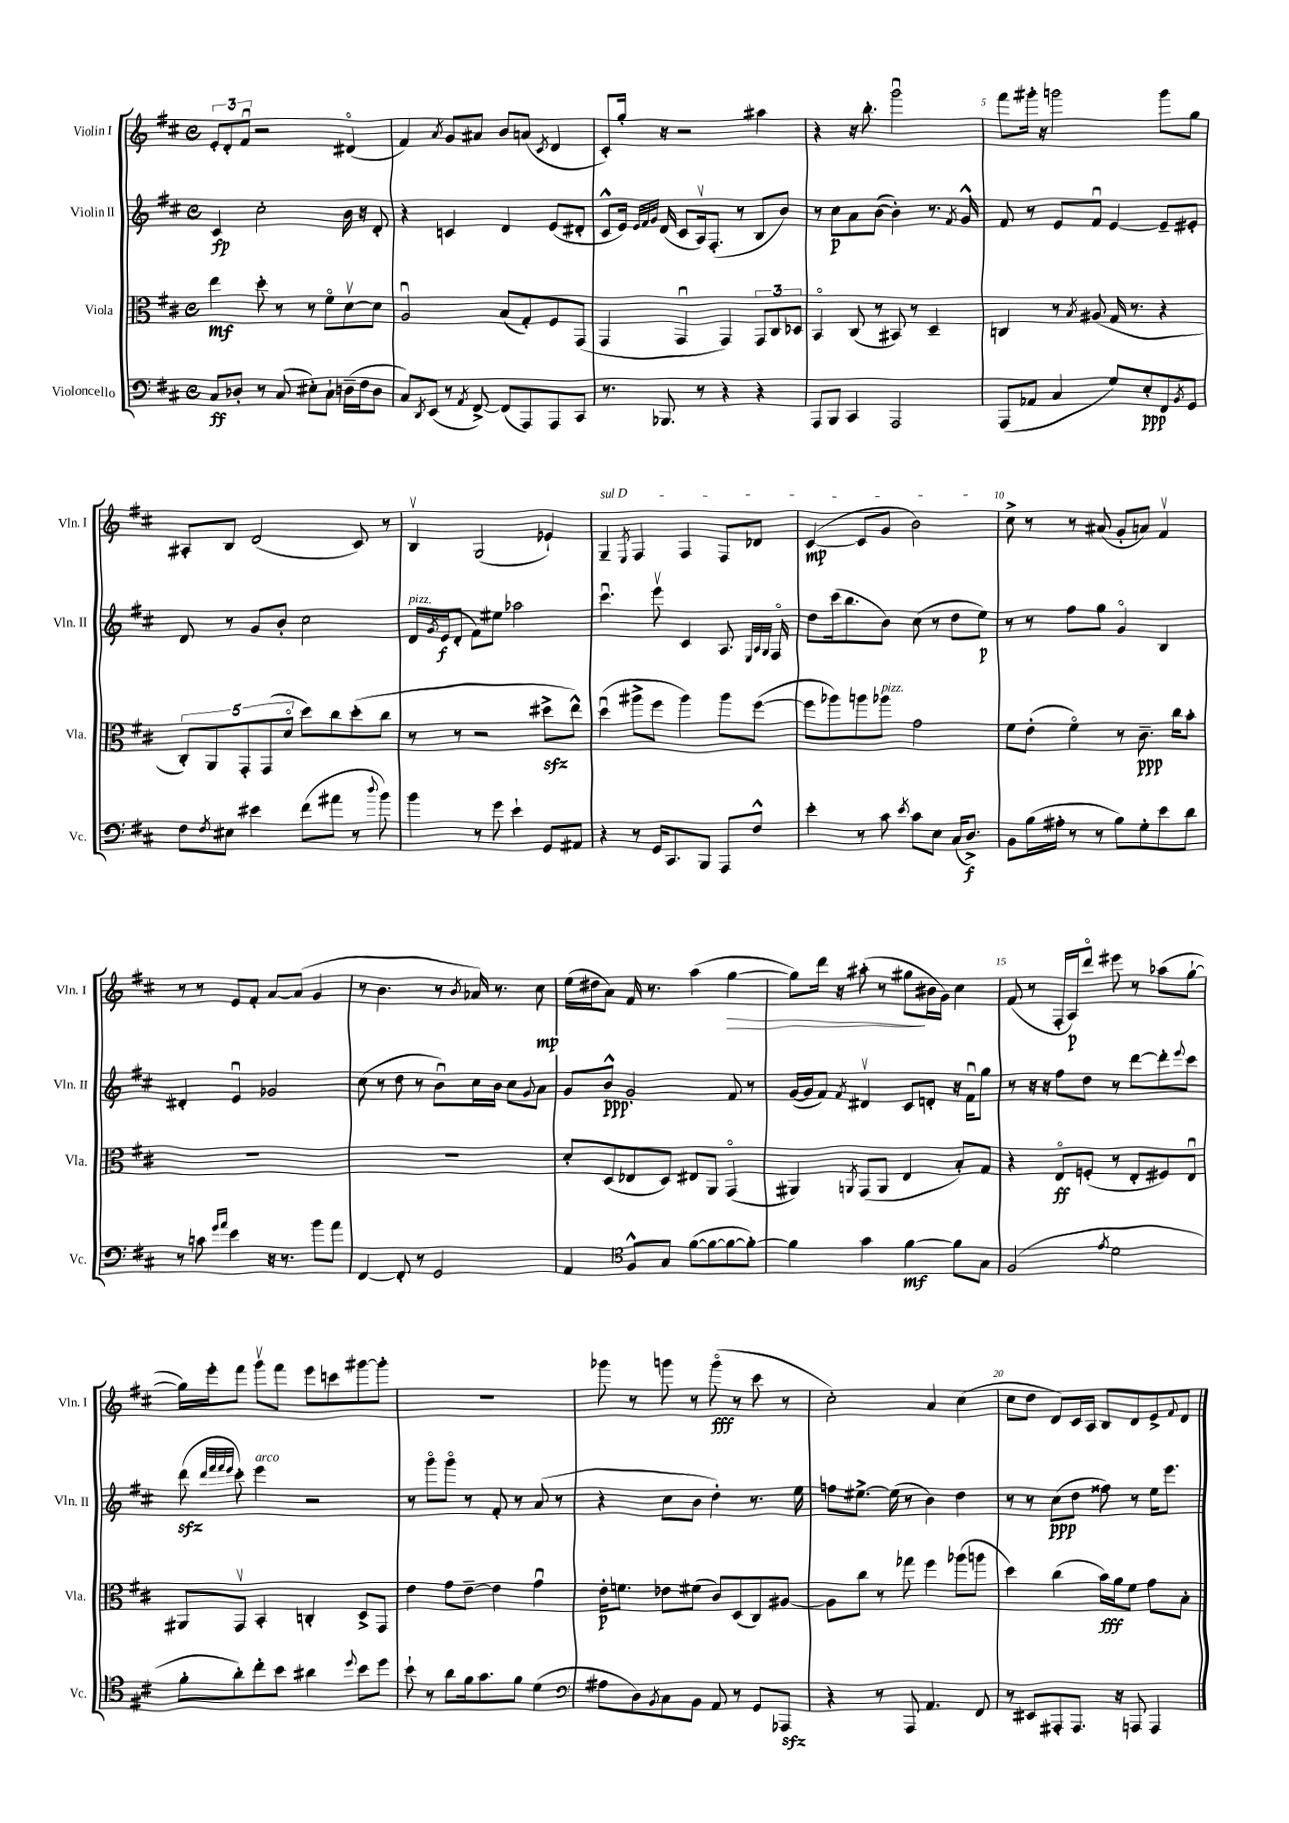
<<
\new StaffGroup <<
\new Staff = "s0" \with { instrumentName = "Violin I" shortInstrumentName = "Vln. I" } {
    \clef treble \key d \major \defaultTimeSignature \time 4/4
    \tuplet 3/2 { e'8-. d'8-. fis'8\downbow } r2 dis'4\flageolet( |
    fis'4) \acciaccatura { a'8 } g'8 ais'8 b'8 a'8( \acciaccatura { cis'8 } d'4 |
    cis'8-.) g''16-. r16 r2 ais''4 |
    r4 r16 b''8.-. g'''2\downbow |
    fis'''8 gis'''16-. r16 g'''2 g'''8 g''8 |
    ais8-. b8 d'2( cis'8) r8 |
    b4\upbow g2( ees'4-!) |
    \once \override TextSpanner.bound-details.left.text = \markup { \italic "sul D" } g4--\startTextSpan \acciaccatura { e8 } fis4 fis4 fis8 des'8 |
    cis'4~\mp( cis'8 g'8 b'2\stopTextSpan) |
    cis''8-> r8 r8 ais'8( g'8-. a'8) fis'4\upbow |
    r8 r8 e'8 fis'8-. a'8~ a'8( g'4 |
    r8 b'4. r8 \acciaccatura { b'8 } aes'16) r8. cis''8\mp |
    e''16( dis''16 a'8) fis'16 r8. a''4( g''4~\> |
    g''8) d'''16 r16 ais''8-.( r8 gis''8\! bis'16 g'16) cis''4 |
    fis'8( r8 fis16-. a16\p) d'''8\flageolet eis'''8 r8 aes''8( g''8~-! |
    g''16) e'''16-. fis'''8 g'''8\upbow fis'''8 e'''8 c'''8 gis'''8~ gis'''8-. |
    R1 |
    ges'''8 r8 g'''8 r8 g'''8\flageolet\fff( r8 cis'''8 r8 |
    cis''2-.) a'4 cis''4( |
    cis''8 d''8 d'8) cis'16 a16 b8 d'8 e'8-> \appoggiatura { fis'8 } d'8 \bar "|." |
}
\new Staff = "s1" \with { instrumentName = "Violin II" shortInstrumentName = "Vln. II" } {
    \clef treble \key d \major \defaultTimeSignature \time 4/4
    cis'4\fp cis''2-. b'16 r16 d'8-. |
    r4 c'4 d'4 e'8( dis'8-. |
    cis'8-^ e'16) \grace { e'32 fis'32 g'32 } d'16( cis'8 a16\upbow) fis8.-.( r8 b8 b'8) |
    r8 cis''8\p a'8 b'8~( b'4-.) r8. \acciaccatura { fis'8 } g'16-^ |
    fis'8 r8 e'8 fis'8\downbow e'4~ e'8-- eis'8-. |
    d'8 r8 g'8 b'8-. cis''2 |
    d'16^\markup { \italic "pizz." } \acciaccatura { g'8 } e'16\f( d'8-. fis'8) eis''8 aes''2 |
    cis'''4.\downbow e'''8\upbow cis'4 a8. \grace { e32 a32 g32 } fis16\flageolet |
    d''8 cis'''16( b''8. b'8) cis''8( r8 d''8 e''8\p) |
    r8 r8 fis''8 g''8 g'4\flageolet b4 |
    dis'4-. e'4\downbow ges'2 |
    cis''8( r8 d''8 r8 b'8\downbow) cis''16 b'16 cis''8 \appoggiatura { g'8 } a'8 |
    g'8 b'8-^\ppp g'2-. fis'8 r8 |
    g'16~( g'16 fis'8) \acciaccatura { fis'8 } dis'4\upbow cis'8 d'8-. r16 fis'16\downbow g''8 |
    r8 r16 r16 fis''8 d''8 r8 d'''8~ d'''8-. \appoggiatura { e'''8 } cis'''8 |
    d'''8\sfz( \grace { d'''32 fis'''32 fis'''32 e'''32 } cis'''8-.) e'''4^\markup { \italic "arco" } r2 |
    r8 g'''8\flageolet g'''8\flageolet r8 fis'8-. r8 a'8( r8 |
    r4 cis''8 b'8 d''4-.) r8. e''16 |
    f''8 eis''8.~-> eis''16( r8 b'4) d''4 |
    r8 r8 cis''8\ppp( d''8 fisis''8) r8 e''16 e'''8. \bar "|." |
}
\new Staff = "s2" \with { instrumentName = "Viola" shortInstrumentName = "Vla." } {
    \clef alto \key d \major \defaultTimeSignature \time 4/4
    e''4\mf d''8-. r8 r8 fis'8\flageolet d'8~\upbow d'8 |
    a2\downbow b8( g8-.) fis8 g,8( |
    g,4 g,4\downbow g,4) \tuplet 3/2 { g,8 cis8 des8 } |
    b,4\flageolet cis8( r8 bis,8) r8 d4-- |
    c4 r8 \acciaccatura { b8 } ais8( g16 r8. r4 |
    \tuplet 5/4 { cis8-.) a,8 g,8-. g,8( d'8\flageolet } d''8) cis''8 d''8-.( cis''8 |
    r8 r8 r2 dis''8->\sfz e''8-^) |
    d''4\downbow( ais''8-> fis''8 ais''4) ais''8 fis''8~( |
    fis''8 aes''8) a''8 aes''8^\markup { \italic "pizz." } g'2 |
    fis'8 e'8-.( fis'4\flageolet) r8 cis'8.--\ppp cis''16 b'8-. |
    R1 |
    R1 |
    d'8-. d8( ees8 d8) eis8 a,8 g,4\flageolet( |
    ais,4) \acciaccatura { a,8 } g,8( a,8 e4 b8-.) g8 |
    r4 e8\flageolet\ff f8-.( r8 e8-. fis8) e8\downbow |
    ais,8 g,8\upbow b,4-. c4-. d8-> g,8 |
    e'4 g'8 e'8~-- e'4 g'4\downbow |
    e'16-.\p f'8. ees'8 fis'8( cis'8) d8( cis8) ais8~ |
    ais8 cis''8 r8 ges''8 fis''4 aes''8( a''8 |
    d''4) cis''4( b'16\fff) a'16 fis'8 g'8 b8-. \bar "|." |
}
\new Staff = "s3" \with { instrumentName = "Violoncello" shortInstrumentName = "Vc." } {
    \clef bass \key d \major \defaultTimeSignature \time 4/4
    cis8\ff des8-. r8 cis8( eis8-.) cis8-! d16--( fis16 d8 |
    cis8) \acciaccatura { d,8 } e,8( r8 \acciaccatura { a,8 } fis,8~->) fis,8( a,,8) a,,8 cis,8 |
    r8. bes,,8. r8 r4 r4 |
    a,,8 b,,8 cis,4 a,,2 |
    a,,8( aes,8 cis4 g8) e8-.\ppp fis,8 \acciaccatura { b,8 } g,8 |
    fis8 \acciaccatura { fis8 } eis8 eis'4 fis'8( ais'8 r8 \appoggiatura { d''8 } b'8) |
    b'4 r8 g'8 e'4-! g,8 ais,8 |
    r4 r8 g,16 cis,8. b,,8 a,,8 fis8-^ |
    e'4-. r8 cis'8 \acciaccatura { e'8 } cis'8 e8 cis16( d8.->\f) |
    b,8 b16( ais16-. r8 r8 b8) g8-. e'8 d'8 |
    r8 c'8 \grace { g'16 a'16 } e'4 r16 r8. b'8 a'8 |
    fis,4~ fis,8-. r8 g,2 |
    a,4 \clef tenor fis8-^ g8 fis'8~( fis'8~ fis'8~ fis'8~-.) |
    fis'4 g'4 fis'4~\mf fis'8 g8 |
    fis2( \acciaccatura { e'8 } d'2 |
    fis'8-. a'8-.) cis''8-. b'8 ais'4 \appoggiatura { d''8 } b'8 d''8 |
    b'8-! r8 a'8 fis'16 g'8. fis'8 d'4( |
    \clef bass ais8 d8) \acciaccatura { b,8 } cis8 b,8 a,8 r8 g,8 aes,,8\sfz |
    r4 r8 a,,8 a,4. fis,8 |
    r8 eis,8 ais,,8-. ais,,8. r16 a,,8 a,,4 \bar "|." |
}
>>
>>
\layout { \context { \Score \override BarNumber.break-visibility = ##(#f #t #t) barNumberVisibility = #(every-nth-bar-number-visible 5) } }
